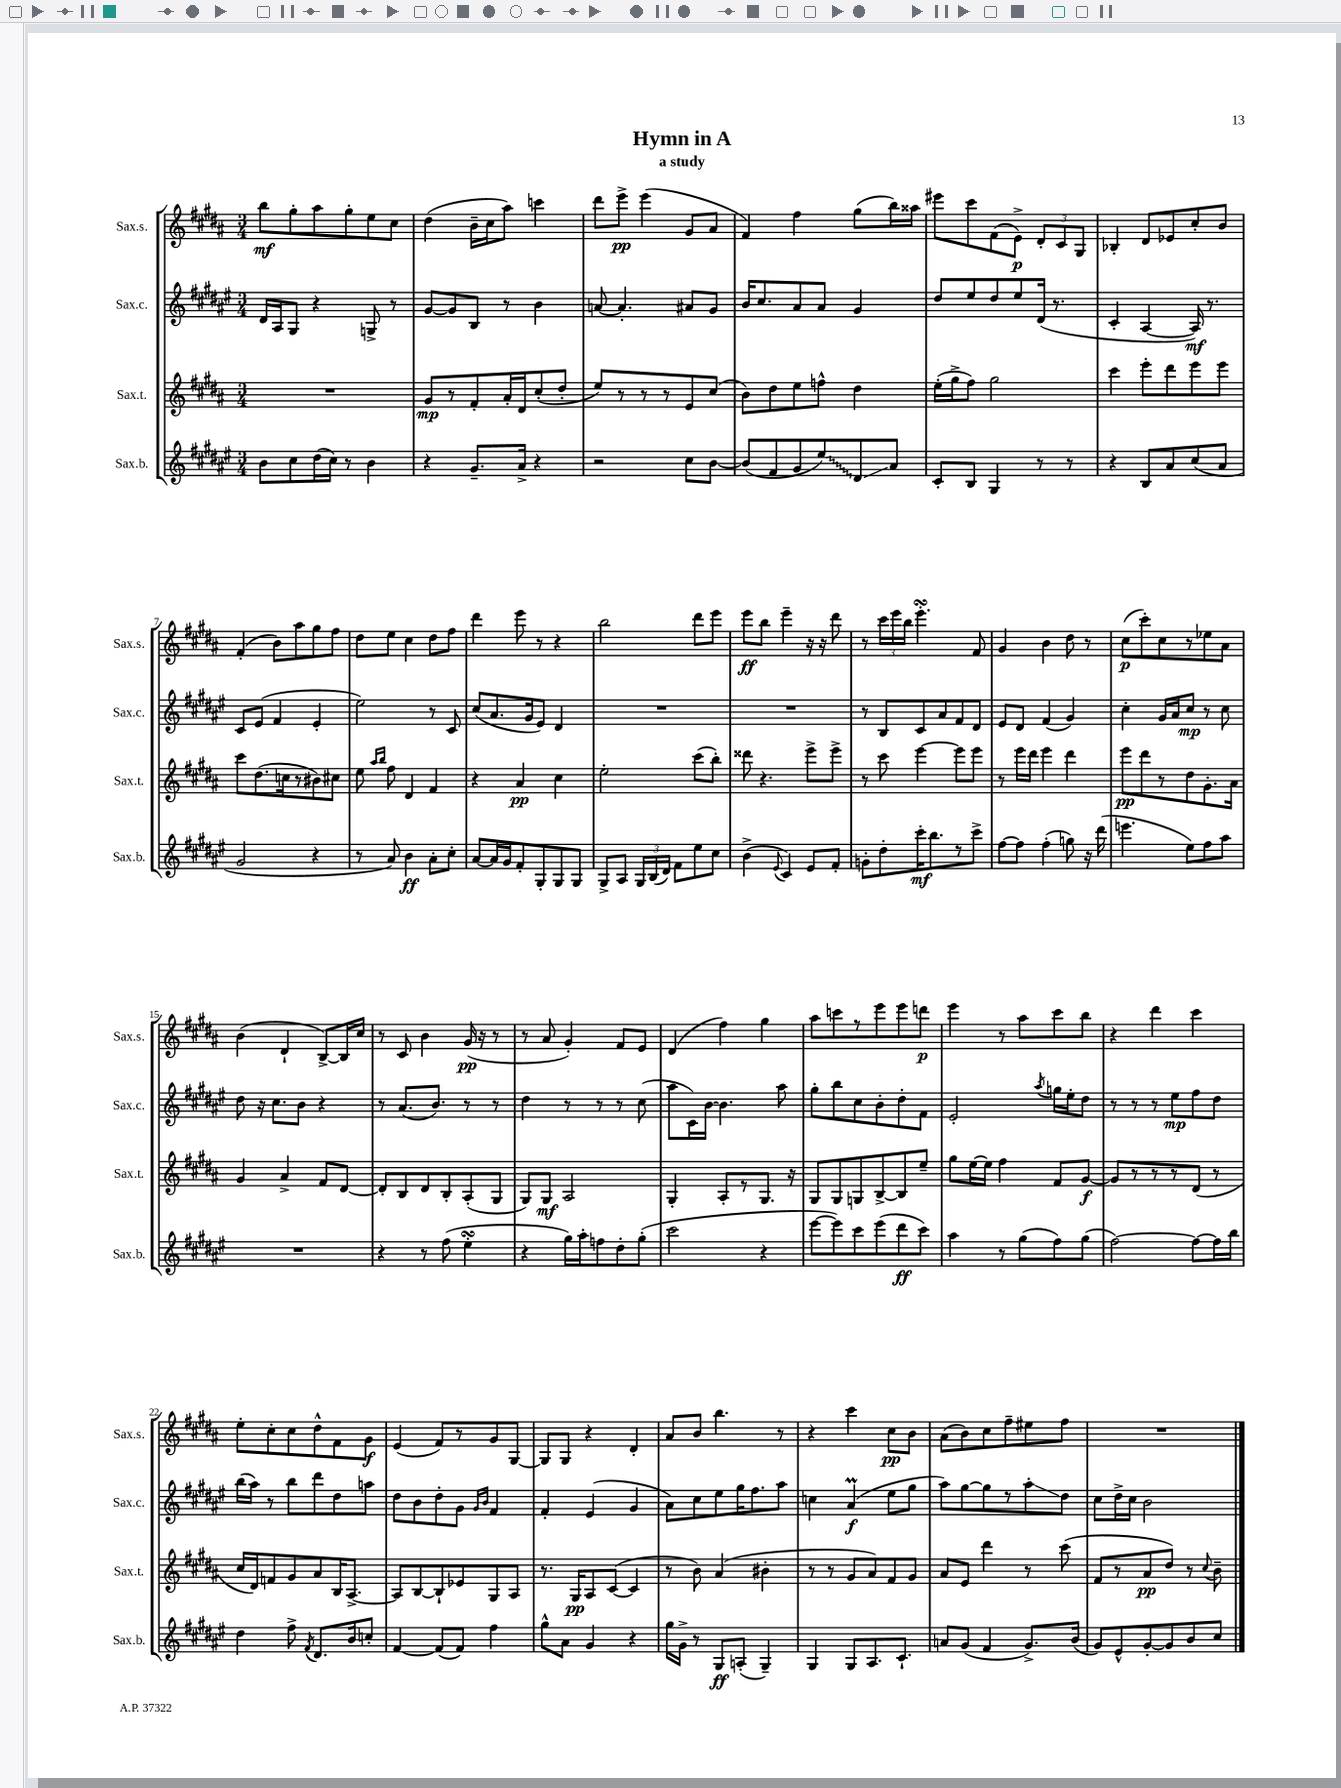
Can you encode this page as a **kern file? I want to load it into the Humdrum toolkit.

**kern	**kern	**kern	**kern
*staff4	*staff3	*staff2	*staff1
*clefG2	*clefG2	*clefG2	*clefG2
*k[f#c#g#d#a#e#]	*k[f#c#g#d#a#]	*k[f#c#g#d#a#e#]	*k[f#c#g#d#a#]
*M3/4	*M3/4	*M3/4	*M3/4
8b	2.r	16d#	8bb
.	.	16A#	.
8cc#	.	8G#	8gg#'
(16dd#	.	4r	8aa#
16cc#)	.	.	.
8r	.	.	8gg#'
4b	.	8G^	8ee
.	.	8r	8cc#
=	=	=	=
4r	8g#	[8g#	(4dd#
.	8r	8g#]	.
8.g#~	8f#'	8B	16b~
.	.	.	16cc#
.	16a#'	8r	8aa#)
16a#^	16d#	.	.
4r	(8cc#'	4b	4ccc
.	8dd#'	.	.
=	=	=	=
2r	8ee)	[8a	8ddd#
.	8r	4.a']	8eee^
.	8r	.	(4eee
.	8r	.	.
8cc#	8e	8a#	8g#
[8b	(8cc#	8g#	8a#
=	=	=	=
(8b]	8b)	16b	4f#)
.	.	8.cc#	.
8f#	8dd#	.	.
8g#	8ee	8a#	4ff#
8ee#)	8ff^^	8a#	.
8d#	4dd#	4g#	(8gg#
8a#	.	.	16bb)
.	.	.	16aa##
=	=	=	=
8c#'	(16ee'	8dd#	8eee#
.	16gg#^	.	.
8B	8ff#)	8ee#	8ccc#
4G#	2gg#	8dd#	(8f#
.	.	8ee#	8e^)
8r	.	(16d#	12d#'
.	.	8.r	.
.	.	.	12c#
8r	.	.	.
.	.	.	12G#
=	=	=	=
4r	4ccc#	4c#'	4B-'
8B	8eee'	[4A#	8d#
8a#	8ddd#	.	8e-
(8cc#	8eee	16A#])	8cc#'
.	.	8.r	.
8a#	8eee	.	8b
=	=	=	=
2g#	8ccc#	8c#	(4f#'
.	(8.dd#	(8e#	.
.	.	4f#	8b)
.	16cc	.	.
.	8r	.	8aa#
4r	8b#)	4e#'	8gg#
.	8cc#	.	8ff#
=	=	=	=
8r	8ee	2ee#)	8dd#
.	16qqaa#	.	.
.	16qqbb	.	.
8a#)	8ff#	.	8ee
4b	4d#	.	4cc#
8a#'	4f#	8r	8dd#
8cc#'	.	8c#	8ff#
=	=	=	=
[8a#	4r	(8cc#	4ddd#
16a#]	.	8.a#	.
16g#	.	.	.
8f#'	4a#	.	8eee
.	.	16g#	.
8G#'	.	8e#)	8r
8G#	4cc#	4d#	4r
8G#	.	.	.
=	=	=	=
8G#^	2ee'	2.r	2bb
8A#	.	.	.
24G#	.	.	.
(24B	.	.	.
24d#)	.	.	.
8f#	.	.	.
8ee#	(8ccc#	.	8ddd#
8cc#	8bb')	.	8eee
=	=	=	=
(4b^	8ddd##	2.r	8eee
.	4.r	.	8bb
8qqe#	.	.	.
4c#)	.	.	4eee~
8e#	8eee^	.	16r
.	.	.	16r
8f#'	8eee^	.	8ddd#
=	=	=	=
8g'	8r	8r	8r
8dd#'	8ccc#	8B	24ccc#
.	.	.	24eee
.	.	.	24bb
16ccc#'	[4eee	8c#	4.eee'
8.bb	.	.	.
.	.	8a#	.
8r	8eee]	8f#	.
8ccc#^	8eee	8d#	8f#
=	=	=	=
[8ff#	8r	8e#	4g#
8ff#]	16eee	8d#	.
.	16ddd#	.	.
(4ff#'	4eee	(4f#	4b
8gg)	4ddd#	4g#)	8dd#
16r	.	.	8r
(16ddd#	.	.	.
=	=	=	=
4.eee	8eee	4cc#'	(8cc#
.	8ddd#	.	8ccc#')
.	8r	16g#	8cc#
.	.	16a#	.
8ee#)	8dd#	8cc#	8r
8ff#	8.g#'	8r	8ee-
8aa#	.	8cc#	8a#
.	16a#	.	.
=	=	=	=
2.r	4g#	8dd#	(4b
.	.	16r	.
.	.	8.cc#	.
.	4a#^	.	4d#`
.	.	8b	.
.	8f#	4r	[8B^)
.	[8d#	.	16B]
.	.	.	16cc#
=	=	=	=
4r	8d#']	8r	8r
.	8B	(8.a#	8c#
8r	8d#	.	4b
.	.	8.b)	.
(8ff#	8B'	.	.
4ee#'	(8A#'	8r	(16g#
.	.	.	16r
.	8G#	8r	8r
=	=	=	=
4r	8G#)	4dd#	8r
.	8G#	.	8a#
16gg#)	2A#	8r	4g#')
16aa#'	.	.	.
8ff	.	8r	.
8dd#'	.	8r	8f#
(8gg#'	.	(8cc#	8e
=	=	=	=
2ccc#	4G#'	8aa#	(4d#
.	.	16c#)	.
.	.	[16b	.
.	8A#'	4.b]	4ff#)
.	8r	.	.
4r	8.G#	.	4gg#
.	.	8aa#	.
.	16r	.	.
=	=	=	=
[8eee#	8G#	8gg#'	8aa#
8eee#])	8G#	8bb	8ccc
8ccc#	8G	8cc#	8r
(8eee#	[8B^	8b'	8eee
8ddd#	8B]	8dd#'	8eee
8ccc#)	8ee~	8f#	8ddd
=	=	=	=
4aa#	8gg#	2e#'	4eee
.	[16ee	.	.
.	16ee]	.	.
8r	4ff#	.	8r
(8gg#	.	.	8aa#
.	.	8qaa#	.
8ff#)	8f#	16gg	8ccc#
.	.	16ee#'	.
(8gg#	[8g#	8dd#	8bb
=	=	=	=
[2ff#)	8g#]	8r	4r
.	8r	8r	.
.	8r	8r	4ddd#
.	8r	8ee#	.
8ff#_	(8d#	8ff#	4ccc#
16ff#]	8r	8dd#	.
16bb	.	.	.
=	=	=	=
4dd#	16cc#	(16bb	8ee'
.	16d#)	16aa#)	.
.	8f	8r	8cc#'
8ff#^	8g#	8bb	8cc#
8qf#	.	.	.
8.d#	8a#	8ddd#	8dd#^^
.	16B	8dd#	8f#
16b	[8.A#^	.	.
8cc'	.	8aa	8g#
=	=	=	=
[4f#	8A#]	8dd#	(4e
.	[8B	8b	.
(8f#]	8B`]	8dd#'	8f#)
8f#)	8e-	8g#	8r
.	.	16qqg#	.
.	.	16qqb	.
4ff#	8G#	4f#	8g#
.	8A#	.	[8G#
=	=	=	=
8gg#^^	8.r	4f#'	8G#]
8a#	.	.	8G#
.	16G#	.	.
4g#	8A#	(4e#	4r
.	([8c#	.	.
4r	4c#]	4g#	4d#'
=	=	=	=
16gg#	8r	8a#)	8a#
16g#^	.	.	.
8r	8b)	8cc#	8b
8G#	(4a#	8ee#	4.bb
(8A'	.	16gg#	.
.	.	8.ff#	.
4G#~)	4b#'	.	.
.	.	8aa#	8r
=	=	=	=
4G#	8r	4cc	4r
.	8r	.	.
8G#	8g#	(4a#	4ccc#
8.A#	8a#)	.	.
.	8f#	8ee#	8cc#
8.c#`	.	.	.
.	8g#	8gg#	8b
=	=	=	=
8a	8a#	8aa#)	(8a#
(8g#	8e	[8gg#	8b)
4f#	4ddd#	8gg#]	8cc#
.	.	8r	8ff#~
8.g#^)	8r	8aa#'	8ee#
.	(8ccc#	8dd#	8ff#
(16b	.	.	.
=	=	=	=
8g#)	8f#	8cc#	2.r
8e#^^	8r	16dd#^	.
.	.	16cc#	.
[8g#'	8a#	2b	.
8g#]	8dd#)	.	.
8b	8r	.	.
.	8qqcc#	.	.
8cc#	8b~	.	.
==	==	==	==
*-	*-	*-	*-
